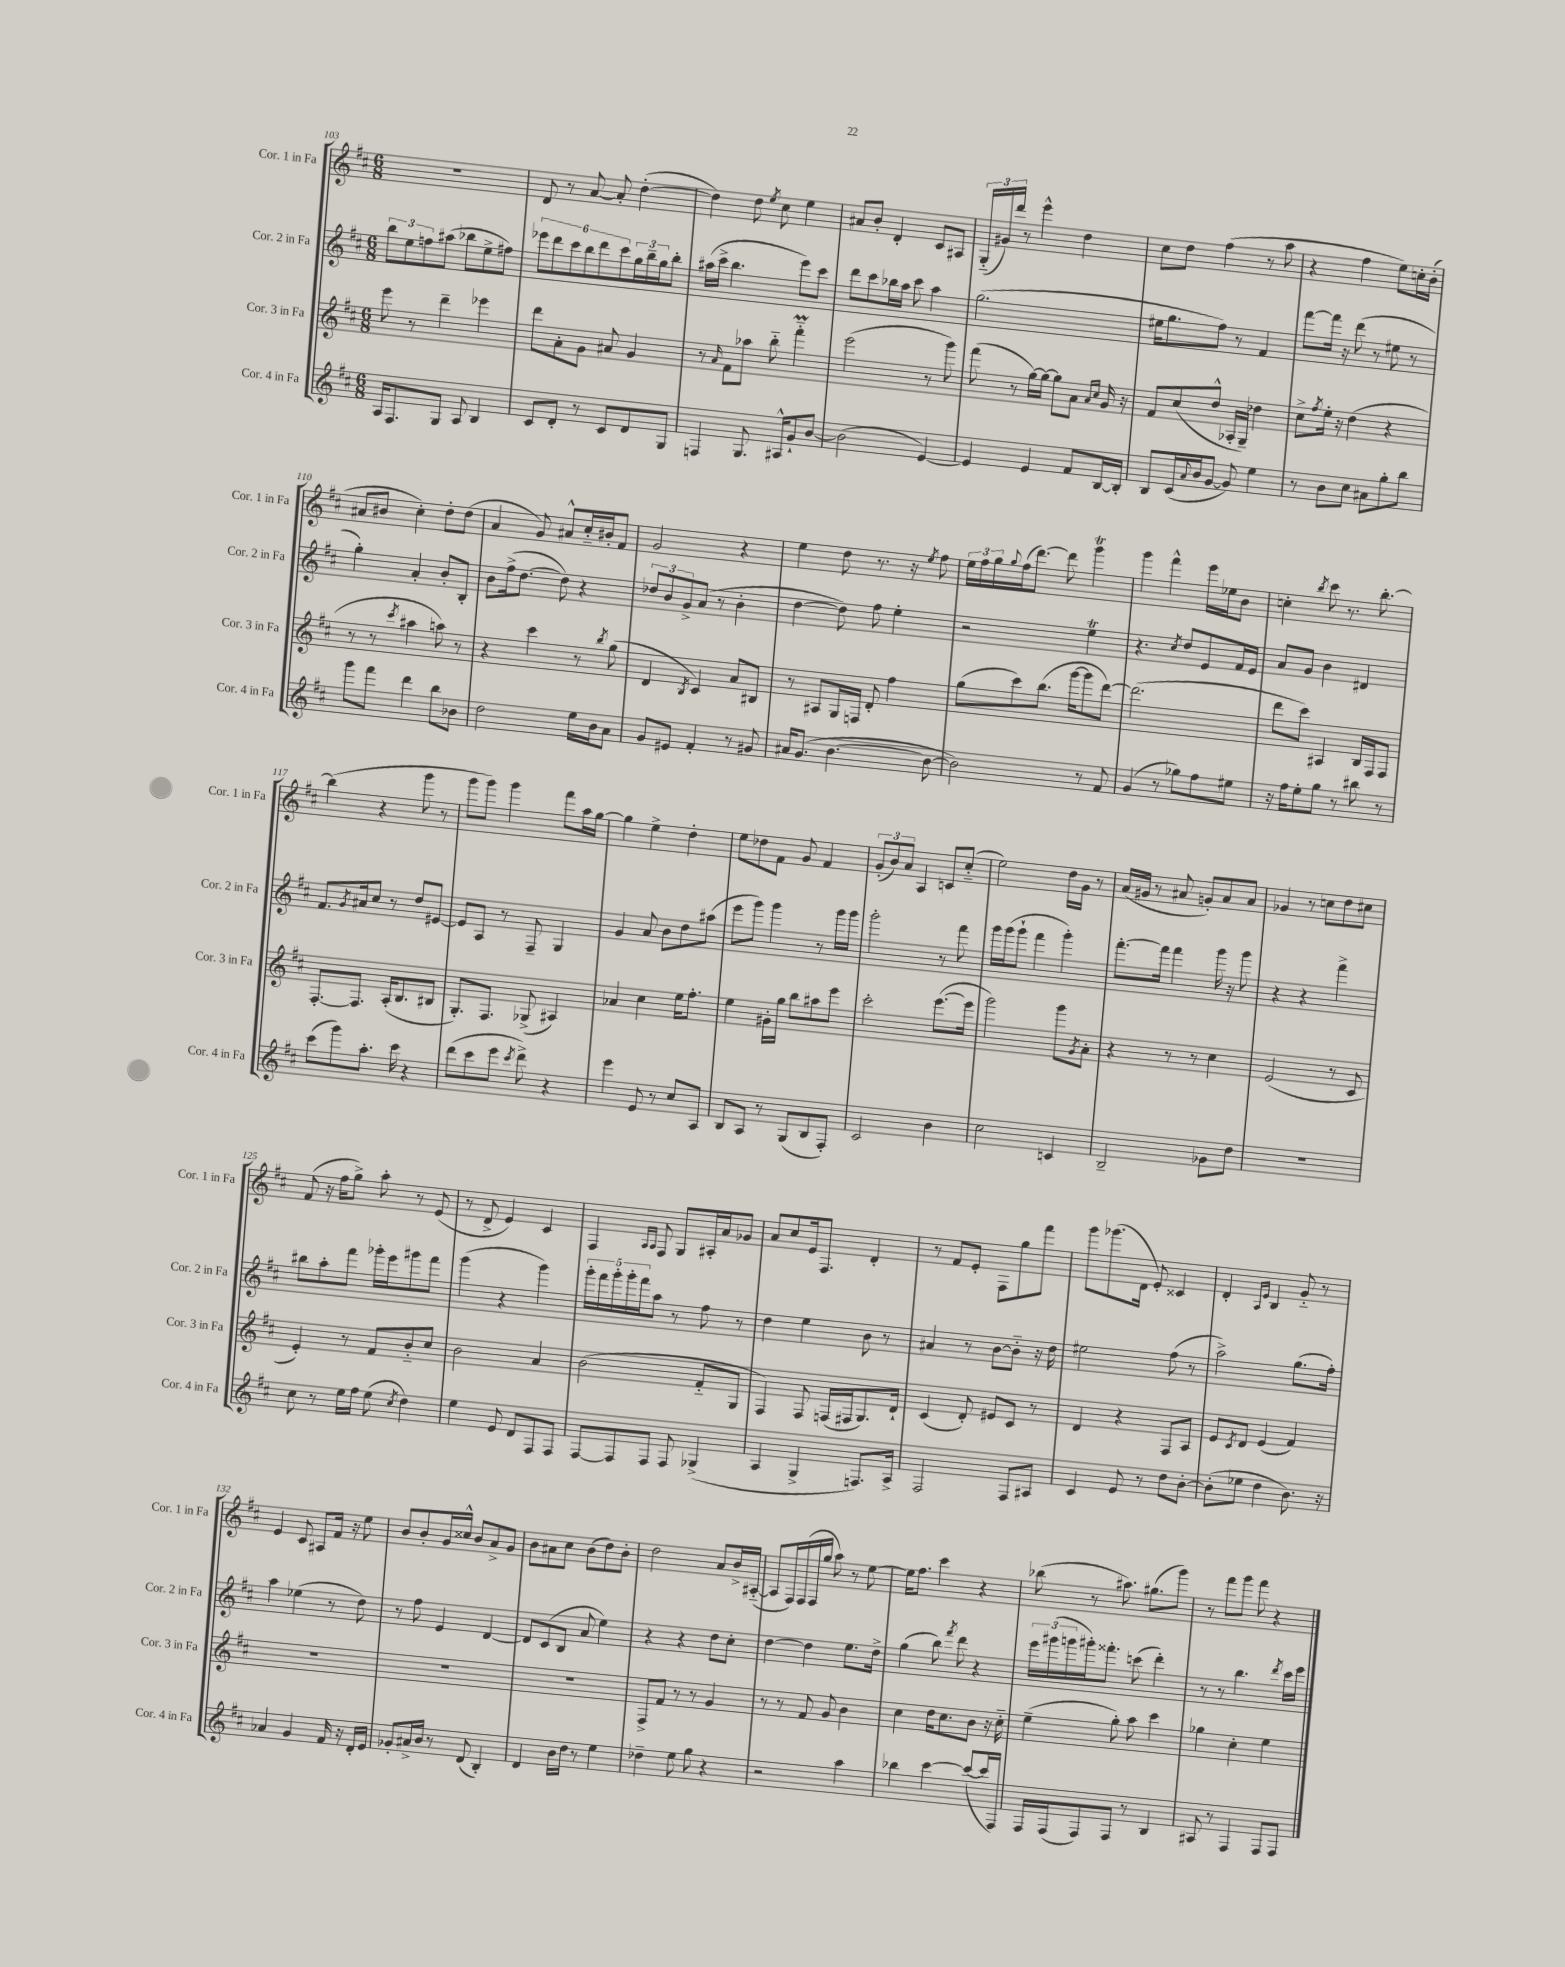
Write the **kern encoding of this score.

**kern	**kern	**kern	**kern
*staff4	*staff3	*staff2	*staff1
*clefG2	*clefG2	*clefG2	*clefG2
*k[f#c#]	*k[f#c#]	*k[f#c#]	*k[f#c#]
*M6/8	*M6/8	*M6/8	*M6/8
16A	8eee	12bb	2.r
8.F#	.	.	.
.	.	12ee	.
.	8r	.	.
.	.	12ff	.
8G	4ddd~	(8aa#	.
8A	.	8bb-	.
4B	4eee-	8ee^	.
.	.	8ff#)	.
=	=	=	=
8c#	8ddd	12eee-	8d
.	.	12ddd	.
8d'	8a'	.	8r
.	.	12ccc#	.
8r	8g	12bb	[8a
.	.	12ddd	.
8c#	8a#	.	8a']
.	.	12ccc#	.
8d	4g	24gg	([4dd'
.	.	24bb~	.
.	.	24gg	.
8G	.	8bb'	.
=	=	=	=
4F	8r	(16aa#	4dd])
.	.	16ccc#^	.
.	16qqa	.	.
.	8f#	4.bb	.
8.G	8aa-	.	8dd
.	.	.	8qee
.	8bb'~	.	8cc#
16A#^^	.	.	.
8g`	4fff#'~	8eee)	4ee
[8b	.	8ccc#	.
=	=	=	=
(2b]	(2eee	8ddd	8a#
.	.	8ccc#	8b'
.	.	16bb-	4d'
.	.	16aa	.
.	.	8ccc#	.
[4e)	8r	4aa	8c#
.	8ggg)	.	8A#
=	=	=	=
4e]	(8fff#	(2.gg	(24G'~
.	.	.	24g#)
.	.	.	24ddd
.	8r	.	8r
4e	[16gg)	.	4eee^^
.	16gg_	.	.
.	8gg]	.	.
8f#	8a	.	4dd
.	16qqa	.	.
.	16qqcc#	.	.
[16B	16g	.	.
16B']	16r	.	.
=	=	=	=
8B	8f#	16ee#	8cc#
.	.	8.gg	.
(16c#	(8cc#	.	8dd
8qqa	.	.	.
16b	.	.	.
[8g	8dd^^	8ff#)	(4ff#
8g])	16A-'	8r	.
.	16G~)	.	.
4ee	4dd-	4f#	8r
.	.	.	8aa
=	=	=	=
8r	8cc#^	[8fff#	4r
.	8qff#	.	.
8b	16ee'	16fff#]	.
.	16r	16r	.
8cc#	(4dd	(8ddd	4ff#
8a#	.	8r	.
8gg'	4r	8ee#	8ee)
8bb	.	8r	16cc'
.	.	.	(16b'
=	=	=	=
8ggg	8r	4gg')	8a#
8fff#	8r	.	8b#
.	8qccc#	.	.
4ddd	4aa#	4a'	4cc#')
8bb	8aa)	8b'	8dd'
8b-	8r	8B'	(8dd
=	=	=	=
2dd	4r	8b	4a
.	.	(16ff#^	.
.	.	[8.dd	.
.	4ccc#	.	8g)
.	.	8dd])	8a#^^
16ee	8r	4r	16cc#'~
16b	.	.	16b#'
.	8qbb	.	.
8a	(8gg	.	8f#
=	=	=	=
8g	4d	12dd-	2g
.	.	12b	.
8e#	.	.	.
.	.	12g^	.
.	8qB	.	.
4f#'	4c#)	(8a	.
.	.	8r	.
8r	8a	4b'	4r
8g#	8B#	.	.
=	=	=	=
16a#	8r	[4dd	4ee
(8.g	.	.	.
.	8A#	.	.
[4.b	16G	8dd])	8dd
.	16F	.	.
.	8d'	8ff#	8.r
.	4ff#	4ee'	.
.	.	.	16r
.	.	.	8qee
8b_	.	.	8ff#
=	=	=	=
2b])	(8gg	2r	24ee
.	.	.	24ff#
.	.	.	24gg
.	.	.	8qqgg
.	8ccc#)	.	(16ff#
.	.	.	[8.ddd)
.	(8.bb	.	.
.	.	.	8ddd]
.	[16ggg	.	.
8r	8ggg]	4ee	4ggg
8f#	[8ddd)	.	.
=	=	=	=
(4g	(2.ddd]	4.r	4ggg
8r	.	.	4fff#^^
.	.	8qcc#	.
8gg-)	.	8dd	.
8ff#	.	8e	16eee
.	.	.	16ee-
8ee#	.	16f#	8b
.	.	16e	.
=	=	=	=
16r	8ddd	8a	4cc'
16ff#	.	.	.
8ee'	8ccc#)	8g	.
.	.	.	8qbb
8gg	4A#	4b	8ccc#
8r	.	.	8.r
8bb#	16B	4d#	.
.	16F#	.	[8.bb'
8r	8F#	.	.
=	=	=	=
(8ccc#	[8.F#'	8.f#	(4bb]
8ggg)	.	.	.
.	.	8qg	.
.	8.F#]	16a#	.
8.aa'	.	8cc#	4r
.	(16A'	8r	.
16ccc#	8.B	.	.
4r	.	8dd	8ggg
.	8B#	[8e#	8r
=	=	=	=
(8ddd	8.G')	8e#]	8ggg
8ccc#	.	8A	8ggg)
.	8.F#	.	.
8eee	.	8r	4ggg
8qccc#	.	.	.
8ddd^)	(8G-^	8F#~	.
4r	4A#)	4G	8fff#
.	.	.	16aa
.	.	.	[16gg
=	=	=	=
4eee	4a-	4g	4gg]
8e	4cc#	8a	4ee^
8r	.	8b	.
8cc#	16ee	8dd	4dd'
.	8.ff#'	.	.
8A	.	(8aa#	.
=	=	=	=
8B	4ee	8eee	8ee
8A	.	8ggg)	8dd-
8r	16g#'	4ggg	8f#
.	16gg	.	.
(8G	8bb	.	8g
8B	8aa#	8r	4f#
8F#')	8eee	16ggg	.
.	.	16ggg	.
=	=	=	=
2c#	2ccc#'	2ggg'	(12g'
.	.	.	12b)
.	.	.	12a
.	.	.	4A
4b	([8.eee	8r	8c
.	.	8fff#	(8cc#'~
.	16eee]	.	.
=	=	=	=
2cc#	2ggg)	16ggg	2ee)
.	.	(16ggg	.
.	.	8ggg`	.
.	.	4fff#	.
4c	8ggg	4ggg')	16dd
.	.	.	16g
.	8qg	.	.
.	8a'	.	8r
=	=	=	=
2B~	4r	[8.fff#'	(16a
.	.	.	16g#
.	.	.	8r
.	.	16fff#]	.
.	8r	4fff#	8a#
.	8r	.	8g')
8g-	4cc#	16ggg	8a#
.	.	16r	.
8dd	.	8ggg	8a#
=	=	=	=
2.r	(2e	4r	4g-
.	.	4r	8r
.	.	.	8cc
.	8r	4fff#^	8dd
.	8c#	.	8cc#
=	=	=	=
8cc#	4e')	8bb#	(8f#
8r	.	8aa'	16r
.	.	.	16ff#
16ee	8r	8fff#	8gg^)
16ff#	.	.	.
(8ee	8f#	16ggg-'	8aa'
.	.	16eee	.
8qcc#	.	.	.
4dd)	8b'~	8ggg#	8r
.	8cc#	8fff#	(8e
=	=	=	=
4ee	2b	(4ggg	8r
.	.	.	8d^
8e	.	4r	4e)
8d	.	.	.
8F#	4a	4ggg)	4c#
8F#	.	.	.
=	=	=	=
[8F#	(2b	20ggg'	4F#
.	.	20fff#	.
.	.	20ggg'	.
8F#]	.	.	.
.	.	20ggg'	.
.	.	20fff#	.
.	.	.	16qqA
.	.	.	16qqA
8F#	.	8aa	8F#
8F#	.	8r	8G
(4G-^	8f#'~	8ff#	16A#'
.	.	.	16a
.	8G	8r	8g-
=	=	=	=
4A	4F#)	4dd	8a
.	.	.	8cc#
4G^	8F#	4ee	16e
.	.	.	8.F#
.	(16F	.	.
.	16F#	.	.
8.F)	8.G)	8b	4d'
.	.	8r	.
16A^	16d`	.	.
=	=	=	=
2F#	(4c#	4a#	8r
.	.	.	8f#
.	8d')	8r	8e'
.	8e#	[8b	8F#
8F#	8c#	8b'~]	8gg
8A#	8r	16r	8fff#
.	.	16dd	.
=	=	=	=
4c#	4d	2ee#	8ggg
.	.	.	(8.ggg-
8e	4r	.	.
.	.	.	16d
8r	.	.	8e')
8dd	8F#	(8ff#	4c##
[8b'	8A	8r	.
=	=	=	=
(8b']	8e	2aa^)	4d'
.	8qc#	.	.
8ee-	8d	.	.
.	.	.	16qqA
.	.	.	16qqe
4dd	(4e	.	4B
8.b)	4f#)	(8.gg	8g'~
.	.	.	8r
16r	.	16ff#')	.
=	=	=	=
4a-	2.r	4aa	4e
4g	.	(4ee-	8c#
.	.	.	8A#
16f#	.	8r	16f#
16r	.	.	16r
16d'	.	8dd)	8ee
16e	.	.	.
=	=	=	=
8g-'	2.r	8r	8b
16a#^	.	8ff#	8b'
16b	.	.	.
8r	.	4e	16g
.	.	.	16cc##^^
(8d	.	.	8b
4B')	.	[4d	8a^
.	.	.	8g
=	=	=	=
4d	2.r	8d]	8b
.	.	(8c#	8a#
16b	.	8B	8cc#
16dd	.	.	.
8r	.	8a	(8b
4ee	.	4ee)	8dd)
.	.	.	8b'
=	=	=	=
4dd-~	8F#^	4r	2dd
.	8f#	.	.
8ee	8r	4r	.
8gg	8r	.	.
4r	4g	8dd	8a
.	.	8cc#'	16b^
.	.	.	([16A#'~
=	=	=	=
2r	8r	[4dd	8A#]
.	8r	.	16F#)
.	.	.	(16F#
.	8f#	4dd]	16F#
.	.	.	16gg
.	8g	.	8aa)
4aa	4b	8.ee	8r
.	.	.	[8ee
.	.	16dd^	.
=	=	=	=
4bb-	4cc#	(4gg	16ee]
.	.	.	8.ff#
[4ccc#	16dd	8bb)	4ccc#
.	8.cc#	.	.
.	.	8qfff#	.
.	.	8ddd	.
(8ccc#_	8b	4r	4r
16ccc#]	16r	.	.
16F#)	16cc#'~	.	.
=	=	=	=
16F#	(4ee~	24eee	(8bb-
.	.	(24ggg#	.
(16F#	.	.	.
.	.	24ggg	.
8F#)	.	16ggg#')	8r
.	.	8.fff##'	.
8F#	8gg')	.	8.aa#)
8r	8aa	(8ccc	.
.	.	.	(8.gg#
4B	4ccc#	4ddd')	.
.	.	.	8ggg)
=	=	=	=
8A#	4gg-	8r	8r
8r	.	8r	8fff#
4F#	4cc#'	4.bb	8ggg
.	.	.	8fff#
8F#	4ee	.	4r
.	.	8qddd	.
8F#	.	16ccc#	.
.	.	16eee	.
==	==	==	==
*-	*-	*-	*-
